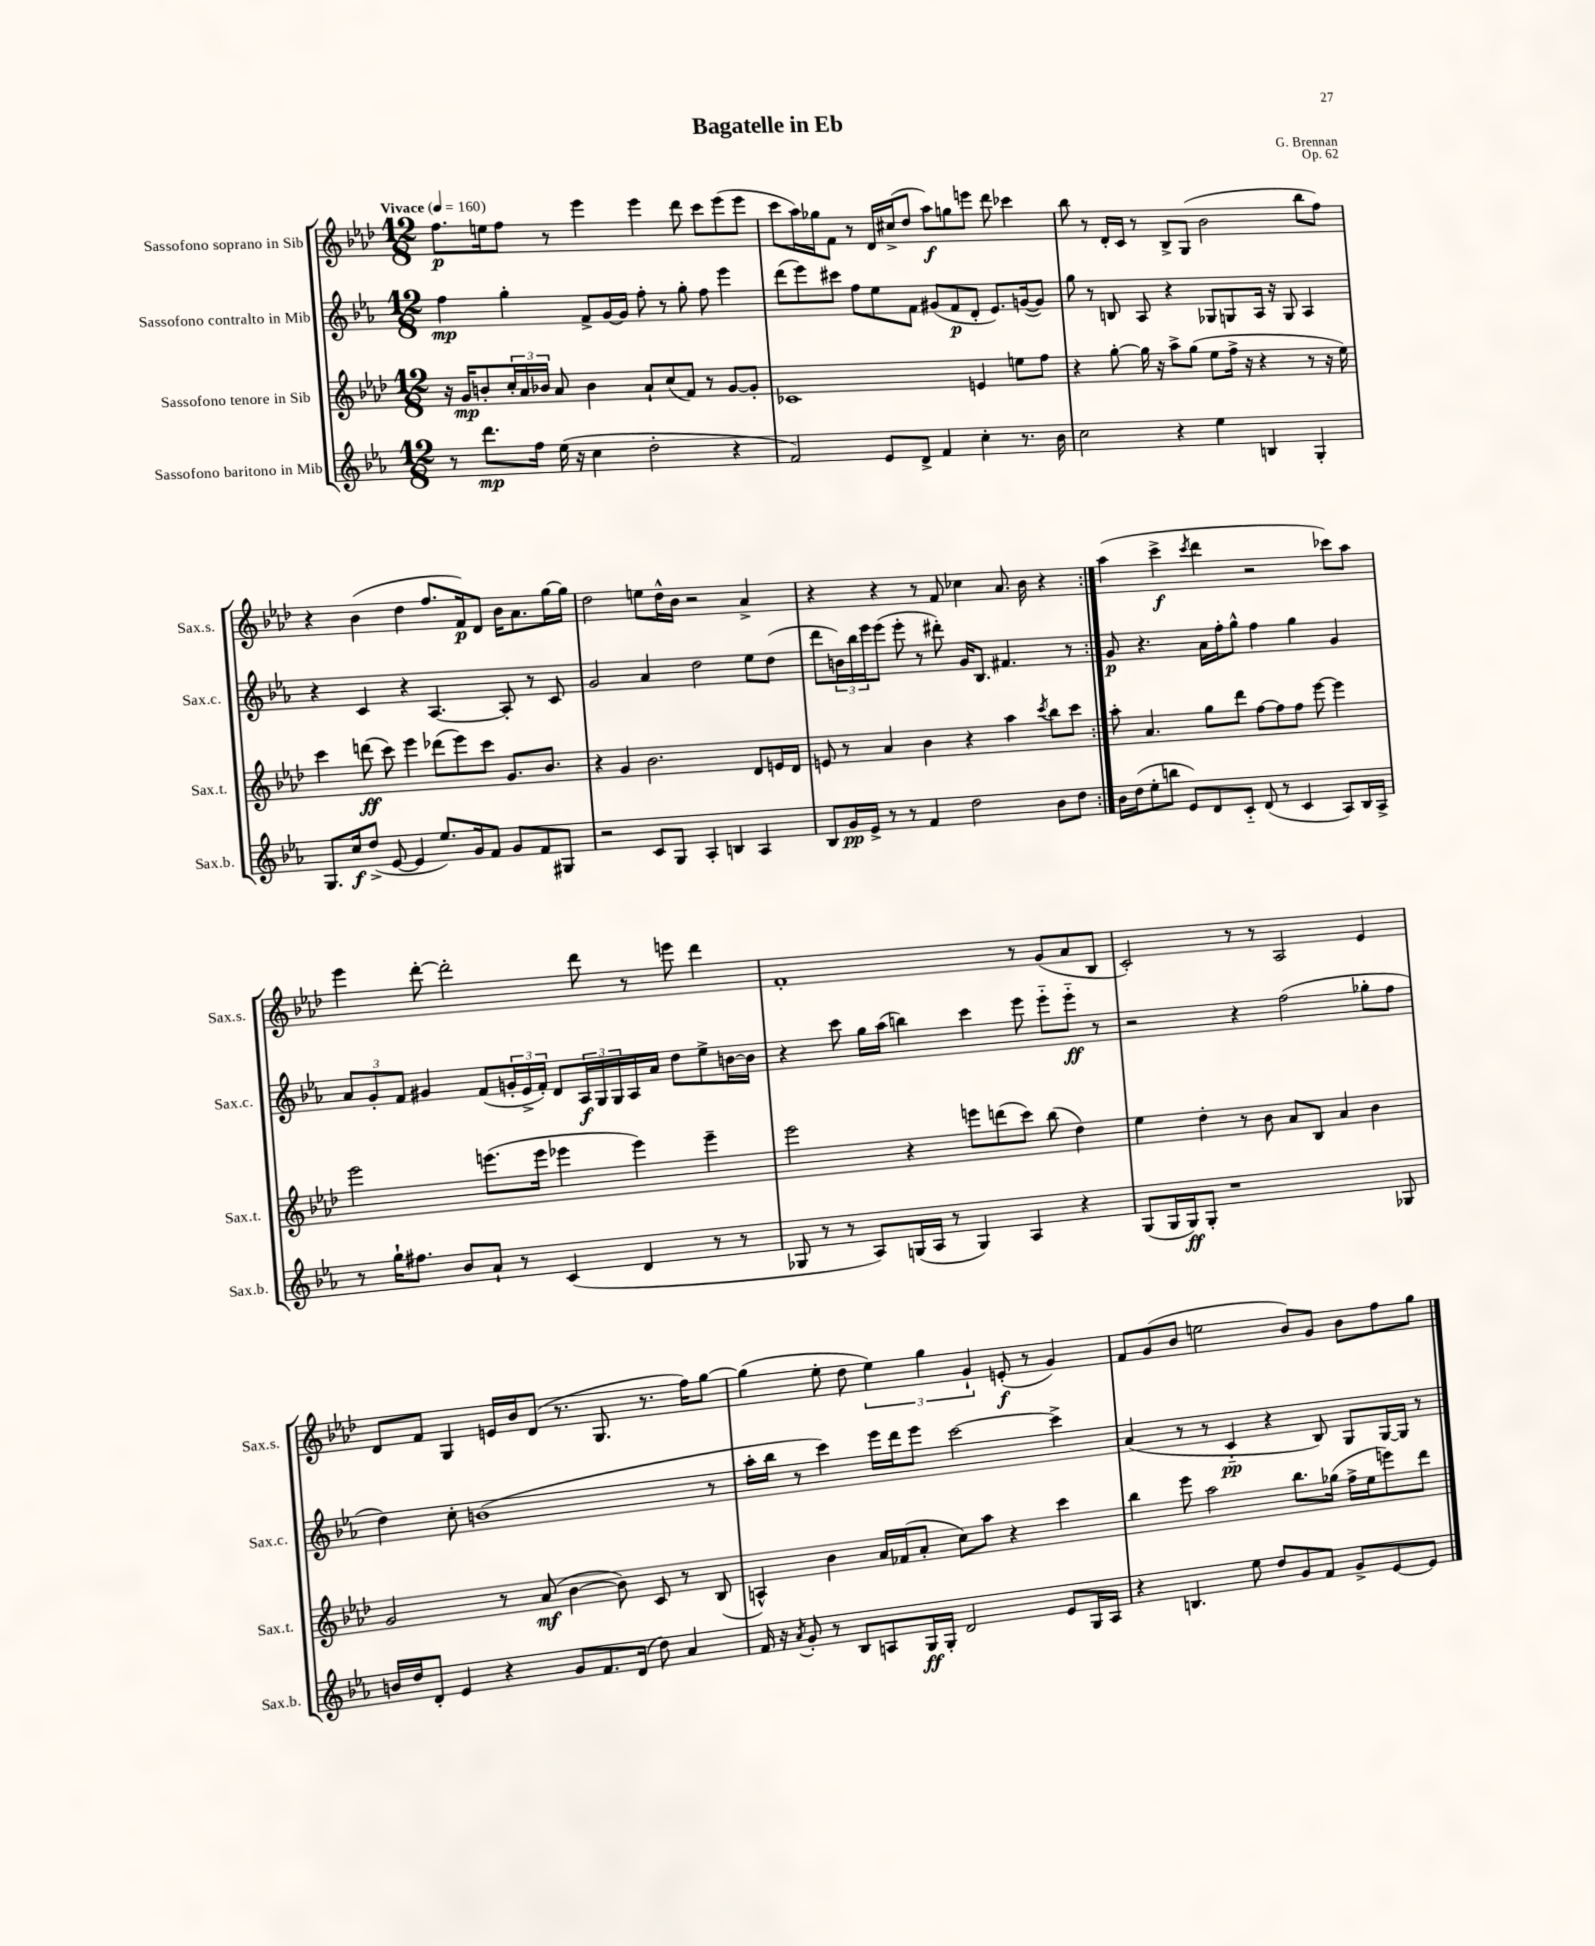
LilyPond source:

\header { title = "Bagatelle in Eb" composer = "G. Brennan" opus = "Op. 62" }
<<
\new StaffGroup <<
\new Staff = "s0" \with { instrumentName = "Sassofono soprano in Sib" shortInstrumentName = "Sax.s." } {
    \clef treble \key aes \major \numericTimeSignature \time 12/8 \tempo "Vivace" 4 = 160
    \repeat volta 2 { f''8.\p e''16 f''8 r8 ees'''4 ees'''4 des'''8 c'''8 ees'''8( ees'''8 |
    c'''8 aes''16) ges''16 f'8 r8 des'16 cis''16->( des''8 aes''8\f) g''8 e'''8 des'''8 ces'''4 |
    bes''8 r8 des'16-. c'16 r8 bes8-> g8( bes'2 bes''8 f''8) |
    r4 bes'4( des''4 f''8. f'16\p) des'8 bes'16 aes'8. g''16~ g''16 |
    des''2 e''8 des''16-^ bes'16 r2 aes'4-> |
    r4 r4 r8 f'8 ces''4 aes'8. bes'16 r4 | }
    aes''4( c'''4->\f \acciaccatura { c'''8 } des'''4 r2 ces'''8) aes''8 |
    ees'''4 des'''8~-. des'''2-. des'''8 r8 e'''8 des'''4 |
    f'1-. r8 g'8( aes'8 bes8 |
    c'2-.) r8 r8 aes2 ees'4 |
    des'8 f'8 g4 e'16 bes'16 des'8( r8. g8. r8. f''16) g''8~ |
    g''4( ees''8-. des''8 \tuplet 3/2 { ees''4) g''4 g'4-! } e'8-.\f( r8 g'4) |
    f'8 g'8( bes'8 e''2 bes'8) g'8 bes'8 f''8 g''8 \bar "|." |
}
\new Staff = "s1" \with { instrumentName = "Sassofono contralto in Mib" shortInstrumentName = "Sax.c." } {
    \clef treble \key ees \major \numericTimeSignature \time 12/8
    \repeat volta 2 { f''4\mp g''4-. f'8-> g'16~ g'16 f''8-. r8 g''8-. f''8 ees'''4 |
    d'''8( ees'''8) cis'''8 f''8 ees''8 f'8 gis'8( f'8\p d'8-. ees'8.) g'16~( g'8) |
    g''8 r8 b8 aes8 r4 ges8 g8 aes16 r16 g8 aes4 |
    r4 c'4 r4 aes4.~ aes8-. r8 c'8 |
    g'2 aes'4 d''2 ees''8 d''8( |
    d'''8 \tuplet 3/2 { b'16) bes''16 ees'''16 } ees'''8( ees'''8-. r8 dis'''8-.) g'16 bes8. fis'4. r8 | }
    g'8\p r4. aes'16 f''16-. g''8-^ f''4 g''4 g'4 |
    \tuplet 3/2 { aes'8 g'8-. f'8 } gis'4 f'8( \tuplet 3/2 { g'16-. ees'16-> f'16-.) } d'8 \tuplet 3/2 { aes16\f g16 g16 } aes16 aes'16 d''8 ees''8-> b'16~ b'16 |
    r4 c'''8 g''16 aes''16( b''4) c'''4 ees'''8 ees'''8-_ ees'''8-_\ff r8 |
    r2 r4 f''2( ges''8-. f''8 |
    d''4) c''8-. b'1( r8 |
    aes''16-. bes''16 r8 c'''4) ees'''16 d'''16 ees'''8 c'''2~ c'''4-> |
    aes'4( r8 r8 c'4-_\pp r4 bes8) g8 g16~ g16 r8 \bar "|." |
}
\new Staff = "s2" \with { instrumentName = "Sassofono tenore in Sib" shortInstrumentName = "Sax.t." } {
    \clef treble \key aes \major \numericTimeSignature \time 12/8
    \repeat volta 2 { r16 g'16\mp b'8-. \tuplet 3/2 { c''16-. aes'16 bes'16 } aes'8 bes'4 aes'8-! c''8( f'8) r8 g'8~ g'8-. |
    ces'1 e'4 e''8 f''8 |
    r4 g''8~-. g''16 r16 aes''8-> g''8( ees''8 f''16-> r16 r4 r8 r16 ees''16) |
    c'''4 d'''8\ff( c'''8) ees'''4 des'''8( ees'''8) c'''8 g'8. bes'8. |
    r4 g'4 bes'2. des'8 e'16 des'16 |
    e'8 r8 aes'4 bes'4 r4 aes''4 \acciaccatura { c'''8 } bes''8 c'''8 | }
    aes''8-. aes'4. g''8 des'''8 f''8~ f''8 f''8 ees'''8~ ees'''4 |
    ees'''2 e'''8.( e'''16 ees'''4 ees'''4) ees'''4-- |
    ees'''2 r4 e'''8 d'''8( c'''8) bes''8( des''4) |
    ees''4 des''4-. r8 bes'8 aes'8 bes8 aes'4 bes'4 |
    g'2 r8 aes'8\mf( bes'4~ bes'8) c'8 r8 bes8( |
    a4-^) bes'4 aes'16 fes'16( aes'8-. c''8) aes''8 r4 c'''4 |
    bes''4 ees'''8 aes''2 bes''8. ges''16( f''16-> ees''16 e'''8) des'''8 \bar "|." |
}
\new Staff = "s3" \with { instrumentName = "Sassofono baritono in Mib" shortInstrumentName = "Sax.b." } {
    \clef treble \key ees \major \numericTimeSignature \time 12/8
    \repeat volta 2 { r8 d'''8.\mp f''16 ees''16( r16 c''4 d''2-. r4 |
    f'2) ees'8 d'8-> f'4 c''4-. r8. bes'16 |
    c''2 r4 ees''4 b4 g4-. |
    g8. c''16\f d''8->( ees'8~ ees'4 ees''8.) g'16 f'8 g'8 f'8 gis8 |
    r2 c'8 g8 aes4-. b4 aes4 |
    bes8 g'16\pp ees'16-> r8 r8 f'4 d''2 bes'8 d''8 | }
    bes'16 d''16( ees''8-. b''8 ees'8) d'8 c'8-_ d'8( r8 c'4 aes8) bes16 aes16-> |
    r8 g''16-! fis''8. bes'8 aes'8-! r8 c'4( d'4 r8 r8 |
    ges8 r8 r8 aes8) g16( aes16 r8 g4) aes4 r4 |
    g8( g16 g16\ff) g8-. r1 ges8 |
    b'16 d''16 d'8-. ees'4 r4 g'8 f'8. d'16( d''8) aes'4 |
    f'16 r16 \acciaccatura { aes'8 } g'8-. r8 bes8 a8 g16\ff g16-. d'2 ees'8 g16 a16 |
    r4 b4. ees''8 d''8 g'8 f'8 g'8-> ees'8~ ees'8 \bar "|." |
}
>>
>>
\layout { \context { \Score \remove "Bar_number_engraver" } }
